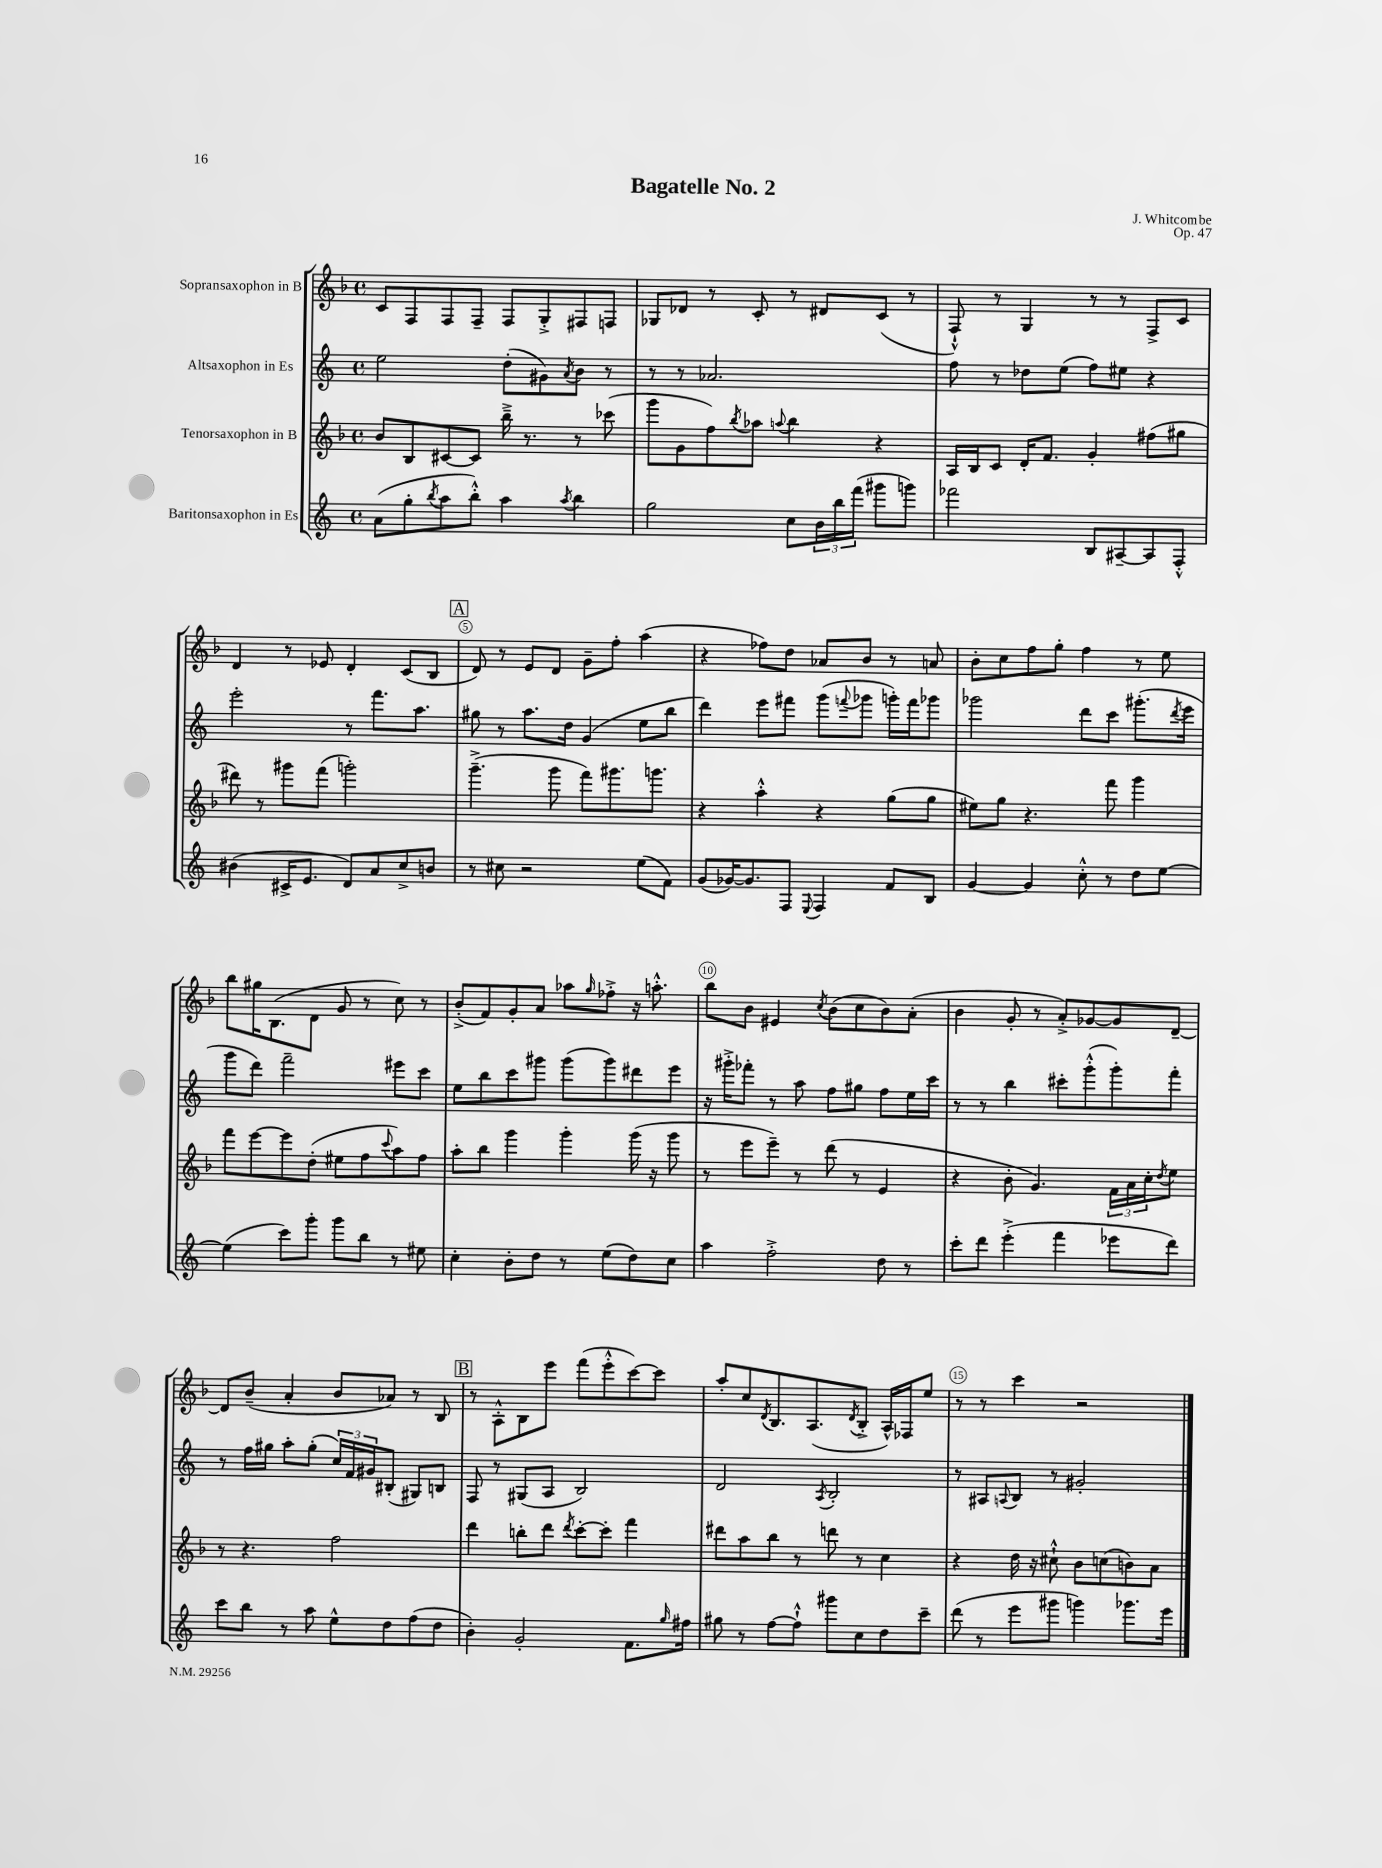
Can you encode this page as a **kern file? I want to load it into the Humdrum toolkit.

**kern	**kern	**kern	**kern
*staff4	*staff3	*staff2	*staff1
*clefG2	*clefG2	*clefG2	*clefG2
*k[]	*k[b-]	*k[]	*k[b-]
*M4/4	*M4/4	*M4/4	*M4/4
*met(c)	*met(c)	*met(c)	*met(c)
(8a	8b-	2ee	8c
8gg'	8B-	.	8F
8qbb	.	.	.
8aa	[8c#	.	8F
8bb'^^)	8c#]	.	8F~
4aa	16bb-~^	(8dd'	8F
.	8.r	.	.
.	.	8g#)	8G'^
8qaa	.	8qa	.
4bb	8r	8b	8F#
.	(8ccc-	8r	8F
=	=	=	=
2gg	8ggg	8r	8G-
.	8g	8r	8d-
.	8ff)	2.a-	8r
.	8qbb-	.	.
.	8aa-	.	8c'
.	8qqaa	.	.
8cc	4bb-	.	8r
24b	.	.	8d#
24bb	.	.	.
(24fff	.	.	.
8ggg#	4r	.	(8c
8ggg)	.	.	8r
=	=	=	=
2fff-	16A	8ff	8F`^^)
.	16B-	.	.
.	8c	8r	8r
.	16d'	8dd-	4G
.	8.f	.	.
.	.	(8ee	.
8B	4g'	8ff)	8r
[8A#~	.	8ee#	8r
8A#]	(8ff#	4r	8F^
8F'^^	8gg#	.	8c
=	=	=	=
(4b#	8ddd#)	2eee'	4d
.	8r	.	.
16c#^	8ggg#	.	8r
8.e	.	.	.
.	(8fff	.	8e-
8d)	2ggg')	8r	4d'
8a	.	8.fff	.
8cc^	.	.	(8c
.	.	8.aa	.
8b	.	.	8B-
=	=	=	=
8r	(4.ggg~^	8gg#	8d)
8cc#	.	8r	8r
2r	.	8.aa	8e
.	8ggg	.	8d
.	.	16dd	.
.	8fff)	(4g	8g~
.	8.ggg#	.	8ff'
(8ee	.	8ee	(4aa
.	8.ggg	.	.
8f)	.	8bb	.
=	=	=	=
(8g	4r	4ddd)	4r
[16g-)	.	.	.
8.g-]	.	.	.
.	4aa'^^	8eee	8ff-)
8F	.	8fff#	8dd
8qqE	.	.	.
4F	4r	(8ggg	8a-
.	.	8qqfff	.
.	.	8ggg-	8b-
8f	(8gg	16ggg')	8r
.	.	16fff	.
8B	8gg	8ggg-	8a
=	=	=	=
[4g	8ee#)	2ggg-	8b-'
.	8gg	.	8cc
4g]	4.r	.	8ff
.	.	.	8gg'
8cc'^^	.	8ddd	4ff
8r	8fff	8ccc	.
8dd	4ggg	(8.ggg#'	8r
[8ee	.	.	8ee
.	.	8qddd	.
.	.	16eee	.
=	=	=	=
(4ee]	8fff	8ggg	8bb-
.	[8eee	8ddd)	16gg#
.	.	.	(8.B-
8ccc)	8eee]	2fff~	.
8ggg'	(8dd'	.	8d
8ggg	8ee#	.	8g
8bb	8ff	.	8r
.	8qqccc	.	.
8r	8aa)	8eee#	8cc)
8ee#	8ff	8ccc	8r
=	=	=	=
4cc'	8aa'	8ee	(8b-'^
.	8bb-	8bb	8f)
8b'	4ggg	8ccc	8g'
8dd	.	8ggg#	8a
8r	4ggg'	(8ggg#	8aa-
.	.	.	16qqgg
(8ee	.	8ggg#)	8ff-'^
8dd)	(16ggg	8ddd#	16r
.	16r	.	8.aa'^^
8cc	8ggg	8eee	.
=	=	=	=
4aa	8r	16r	8bb-
.	.	16ggg#'^	.
.	8eee	8fff-'	8b-
2ff'^	8eee~)	8r	4e#
.	8r	8aa	.
.	.	.	8qcc
.	(8ddd	8ff	(8b-
.	8r	8gg#	8cc
8dd	4e	8ff	8b-)
8r	.	16ee	(8a'
.	.	16ccc	.
=	=	=	=
8ccc'	4r	8r	4b-
8ddd	.	8r	.
(4eee'^	8b-'	4bb	8g'
.	4.g)	.	8r
4fff	.	8ccc#'	8a'^)
.	.	(8ggg'^^	[8g-
8eee-	24f	8ggg')	8g-]
.	24a	.	.
.	24cc'	.	.
.	8qdd	.	.
8ddd)	8ee	8fff'	[8d~
=	=	=	=
8ccc	8r	8r	8d]
8bb	4.r	16ff	(8b-~
.	.	16gg#	.
8r	.	8aa'	4a'
8aa	.	(8gg#'	.
8ee^^	2ff	24cc)	8b-
.	.	24f	.
.	.	24g#	.
8dd	.	(8B#'	8a-)
(8ff	.	8G#)	8r
8dd	.	8B	8B-
=	=	=	=
4b')	4ddd	8F	8r
.	.	8r	8A'^^
2g'	8bb'	(8G#	8B-
.	8ddd	8A	8eee
.	8qddd	.	.
.	[8ccc'	2B)	(8fff
.	8ccc']	.	8eee'^^
8.f	4fff	.	[8ccc)
.	.	.	8ccc]
16qqgg	.	.	.
16ff#	.	.	.
=	=	=	=
8gg#	8ddd#	2d	8aa'
8r	8aa	.	8cc
.	.	.	8qd
[8ff	8bb-	.	8.B-
8ff`^^]	8r	.	.
.	.	.	(8.A
.	.	8qA	.
8ggg#	8ddd	2B'	.
.	.	.	8qd
8cc	8r	.	8B-'^
8dd	4cc	.	16A^^)
.	.	.	16F-
8ccc~	.	.	8ee
=	=	=	=
(8ddd	4r	8r	8r
8r	.	8A#	8r
.	.	8qqA	.
8eee	16dd	8B	4ccc
.	16r	.	.
8ggg#	8cc#`^^	8r	.
4ggg)	8b-	2g#'	2r
.	(8cc	.	.
8.ggg-	8b)	.	.
.	8a	.	.
16eee	.	.	.
==	==	==	==
*-	*-	*-	*-
